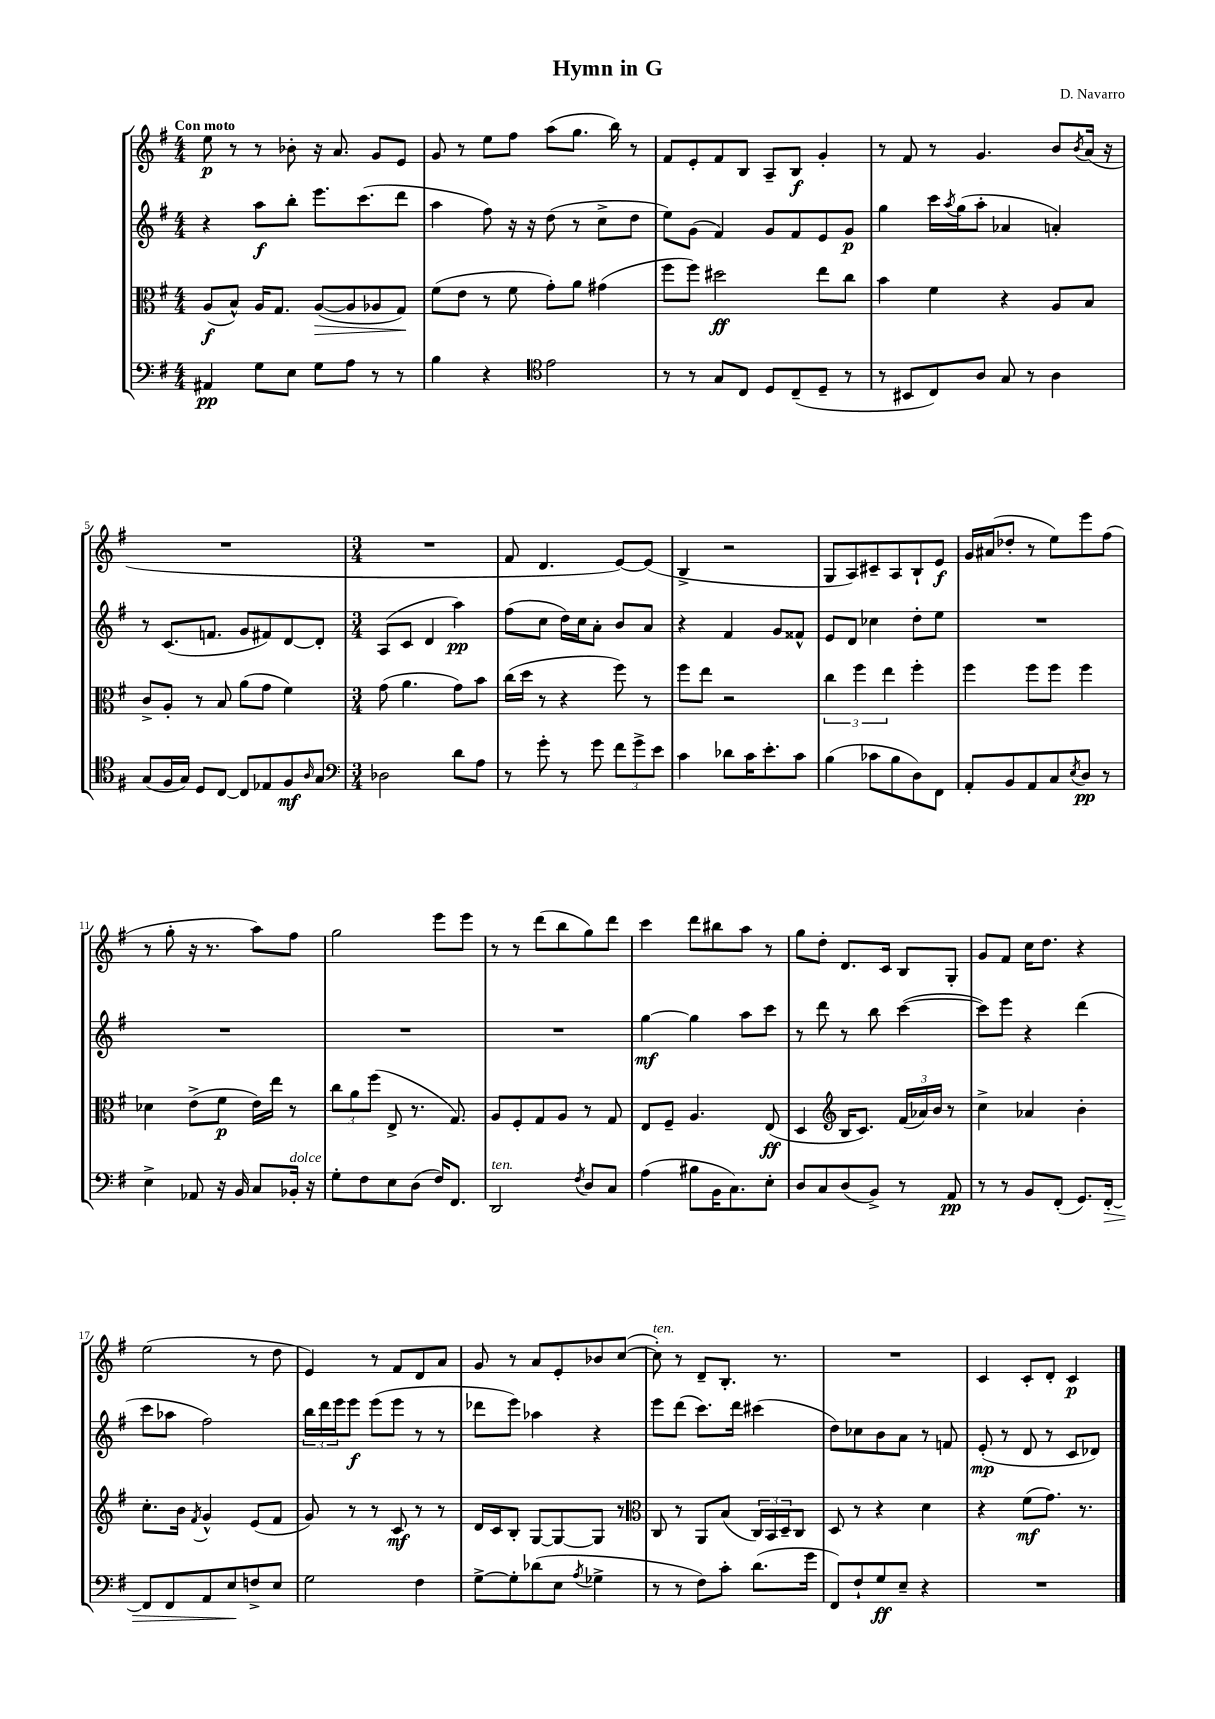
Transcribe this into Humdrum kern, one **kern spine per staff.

**kern	**kern	**kern	**kern
*staff4	*staff3	*staff2	*staff1
*clefF4	*clefC3	*clefG2	*clefG2
*k[f#]	*k[f#]	*k[f#]	*k[f#]
*M4/4	*M4/4	*M4/4	*M4/4
4AA#/	(8A/L	4r	8ee\
.	8B^^/J)	.	8r
8G\L	16A/LK	8aa\L	8r
.	8.G/J	.	.
8E\J	.	8bb'\J	8b-'\
8G\L	([8A/L	8.eee\L	16r
.	.	.	8.a/
8A\J	8A/]	.	.
.	.	(8.ccc\	.
8r	8A-/	.	8g/L
8r	8G/J)	8ddd\J	8e/J
=	=	=	=
4B\	(8f#\L	4aa\	8g/
.	8e\J	.	8r
4r	8r	8ff#\)	8ee\L
.	8f#\	16r	8ff#\J
.	.	16r	.
*clefC4	*	*	*
2e\	8g'\L)	(8dd\	(8aa\L
.	8a\J	8r	8.gg\J
.	(4g#\	8cc^\L	.
.	.	.	16bb\)
.	.	8dd\J	8r
=	=	=	=
8r	8ff#\L	8ee\L)	8f#/L
8r	8ff#\J)	(8g\J	8e'/
8G/L	2dd#\	4f#/)	8f#/
8C/J	.	.	8B/J
8D/L	.	8g/L	8A~/L
(8C~/	.	8f#/	8B/J
8D~/J	8ee\L	8e/	4g'/
8r	8cc\J	8g/J	.
=	=	=	=
8r	4b\	4gg\	8r
8BB#/L	.	.	8f#/
8C/)	4f#\	16ccc\LL	8r
.	.	8qaa/	.
.	.	(16gg\J	.
8A/J	.	8aa'\J	4.g/
8G/	4r	4a-/	.
8r	.	.	.
4A\	8A/L	4a'/)	8b/L
.	.	.	8qb/
.	8B/J	.	(16a/Jk
.	.	.	16r
=	=	=	=
(8G/L	8c^/L	8r	1r
16F#/L	8A'/J	(8.c/L	.
16G/JJ)	.	.	.
8D/L	8r	.	.
.	.	8.f/J	.
[8C/J	8B/	.	.
8C/]L	(8a\L	8g/L	.
8E-/	8g\J	8f#/)	.
8F#/	4f#\)	[8d/	.
16qqA/	.	.	.
8G/J	.	8d'/]J	.
=	=	=	=
*clefF4	*	*	*
*M3/4	*M3/4	*M3/4	*M3/4
2D-\	(8g\	(8A/L	2.r
.	4.a\	8c/J	.
.	.	4d/	.
8d\L	8g\L)	4aa\)	.
8A\J	8b\J	.	.
=	=	=	=
8r	(16cc\LL	(8ff#\L	8f#/
.	16dd\JJ	.	.
8g'\	8r	8cc\J	4.d/
8r	4r	16dd\LL)	.
.	.	16cc\J	.
8g\	.	8a'\J	.
12f#\L	8ff#\)	8b/L	[8e/L)
12g^\	.	.	.
.	8r	8a/J	(8e/]J
12e\J	.	.	.
=	=	=	=
4c\	8ff#\L	4r	4B^/
.	8ee\J	.	.
8d-\L	2r	4f#/	2r
16c\K	.	.	.
8.e'\	.	.	.
.	.	8g/L	.
8c\J	.	8f##^^/J	.
=	=	=	=
(4B\	6cc\	8e/L	8G/L
.	.	8d/J	8A/)
.	6ff#\	.	.
8c-\L	.	4cc-\	8c#~/
.	6ee\	.	.
8B\	.	.	8A/
8D\)	4ff#'\	8dd'\L	8B`/
8FF#\J	.	8ee\J	8e/J
=	=	=	=
8AA'/L	4ff#\	2.r	16g/LL
.	.	.	(16a#/J
8BB/	.	.	8dd-'/J
8AA/	8ff#\L	.	8r
8C/	8ff#\J	.	8ee\L)
8qE/	.	.	.
8D/J	4ff#\	.	8eee\
8r	.	.	(8ff#\J
=	=	=	=
4E^\	4d-\	2.r	8r
.	.	.	8gg'\
8AA-/	(8e^\L	.	16r
.	.	.	8.r
16r	8f#\J	.	.
16BB/	.	.	.
8C/L	16e\LL)	.	8aa\L)
.	16ee\JJ	.	.
16BB-'/Jk	8r	.	8ff#\J
16r	.	.	.
=	=	=	=
8G'\L	12cc\L	2.r	2gg\
.	12a\	.	.
8F#\	.	.	.
.	(12ff#\J	.	.
8E\	8E^/	.	.
(8D\J	8.r	.	.
16F#/LK)	.	.	8eee\L
8.FF#/J	8.G/)	.	.
.	.	.	8eee\J
=	=	=	=
2DD/	8A/L	2.r	8r
.	8F#'/	.	8r
.	8G/	.	(8ddd\L
.	8A/J	.	8bb\
8qF#/	.	.	.
8D/L	8r	.	8gg\)
8C/J	8G/	.	8ddd\J
=	=	=	=
(4A\	8E/L	[4gg\	4ccc\
.	8F#~/J	.	.
8B#\L	4.A/	4gg\]	8ddd\L
16BB\K	.	.	8bb#\
8.C\)	.	.	.
.	.	8aa\L	8aa\J
8E'\J	(8E/	8ccc\J	8r
=	=	=	=
8D/L	4D/	8r	8gg\L
8C/	.	8ddd\	8dd'\J
*	*clefG2	*	*
(8D/	16B/LK	8r	8.d/L
.	8.c/J)	.	.
8BB^/J)	.	8bb\	.
.	.	.	16c/Jk
8r	(24f#/LL	([4ccc\	8B/L
.	24a-/)	.	.
.	24b/JJ	.	.
8AA/	8r	.	8G'/J
=	=	=	=
8r	4cc^\	8ccc\]L)	8g/L
8r	.	8eee\J	8f#/J
8BB/L	4a-/	4r	16cc\LK
.	.	.	8.dd\J
(8FF#'/J	.	.	.
8.GG/L)	4b'\	(4ddd\	4r
[16FF#'/Jk	.	.	.
=	=	=	=
8FF#/]L	8.cc'\L	8ccc\L	(2ee\
8FF#/	.	8aa-\J	.
.	16b\Jk	.	.
.	8qf#/	.	.
8AA/	4g^^/	2ff#\)	.
8E/	.	.	.
8F^/	(8e/L	.	8r
8E/J	8f#/J	.	8dd\
=	=	=	=
2G\	8g/)	24bb\LL	4e/)
.	.	24ddd\	.
.	.	24eee\J	.
.	8r	8eee\J	.
.	8r	(8eee\L	8r
.	8c/	8eee\J	8f#/L
4F#\	8r	8r	8d/
.	8r	8r	8a/J
=	=	=	=
[8G^\L	16d/LL	8ddd-\L	8g/
.	16c/J	.	.
8G'\]	8B'/J	8eee\J)	8r
(8d-\	[8G/L	4aa-\	8a/L
8E\J	8G/_	.	8e'/
8qA/	.	.	.
4G-^\	8G/]J	4r	8b-/
.	8r	.	([8cc/J
=	=	=	=
*	*clefC3	*	*
8r	8C/	8eee\L	8cc'\])
8r	8r	(8ddd\J	8r
8F#\L)	8AA/L	8.ccc\L)	8d~/L
8c'\J	(8B/J	.	8.B'/J
.	.	16ddd\Jk	.
(8.d\L	24C/LL)	(4ccc#\	.
.	24BB/	.	.
.	.	.	8.r
.	24D~/J	.	.
.	8C/J	.	.
16g\Jk	.	.	.
=	=	=	=
8FF#/L)	8D/	8dd\L)	2.r
8F#`/	8r	8cc-\	.
8G/	4r	8b\	.
8E~/J	.	8a\J	.
4r	4d\	8r	.
.	.	8f/	.
=	=	=	=
2.r	4r	(8e'/	4c/
.	.	8r	.
.	(8f#\L	8d/	8c'/L
.	8.g\J)	8r	8d'/J
.	.	8c/L	4c/
.	8.r	.	.
.	.	8d-/J)	.
==	==	==	==
*-	*-	*-	*-
